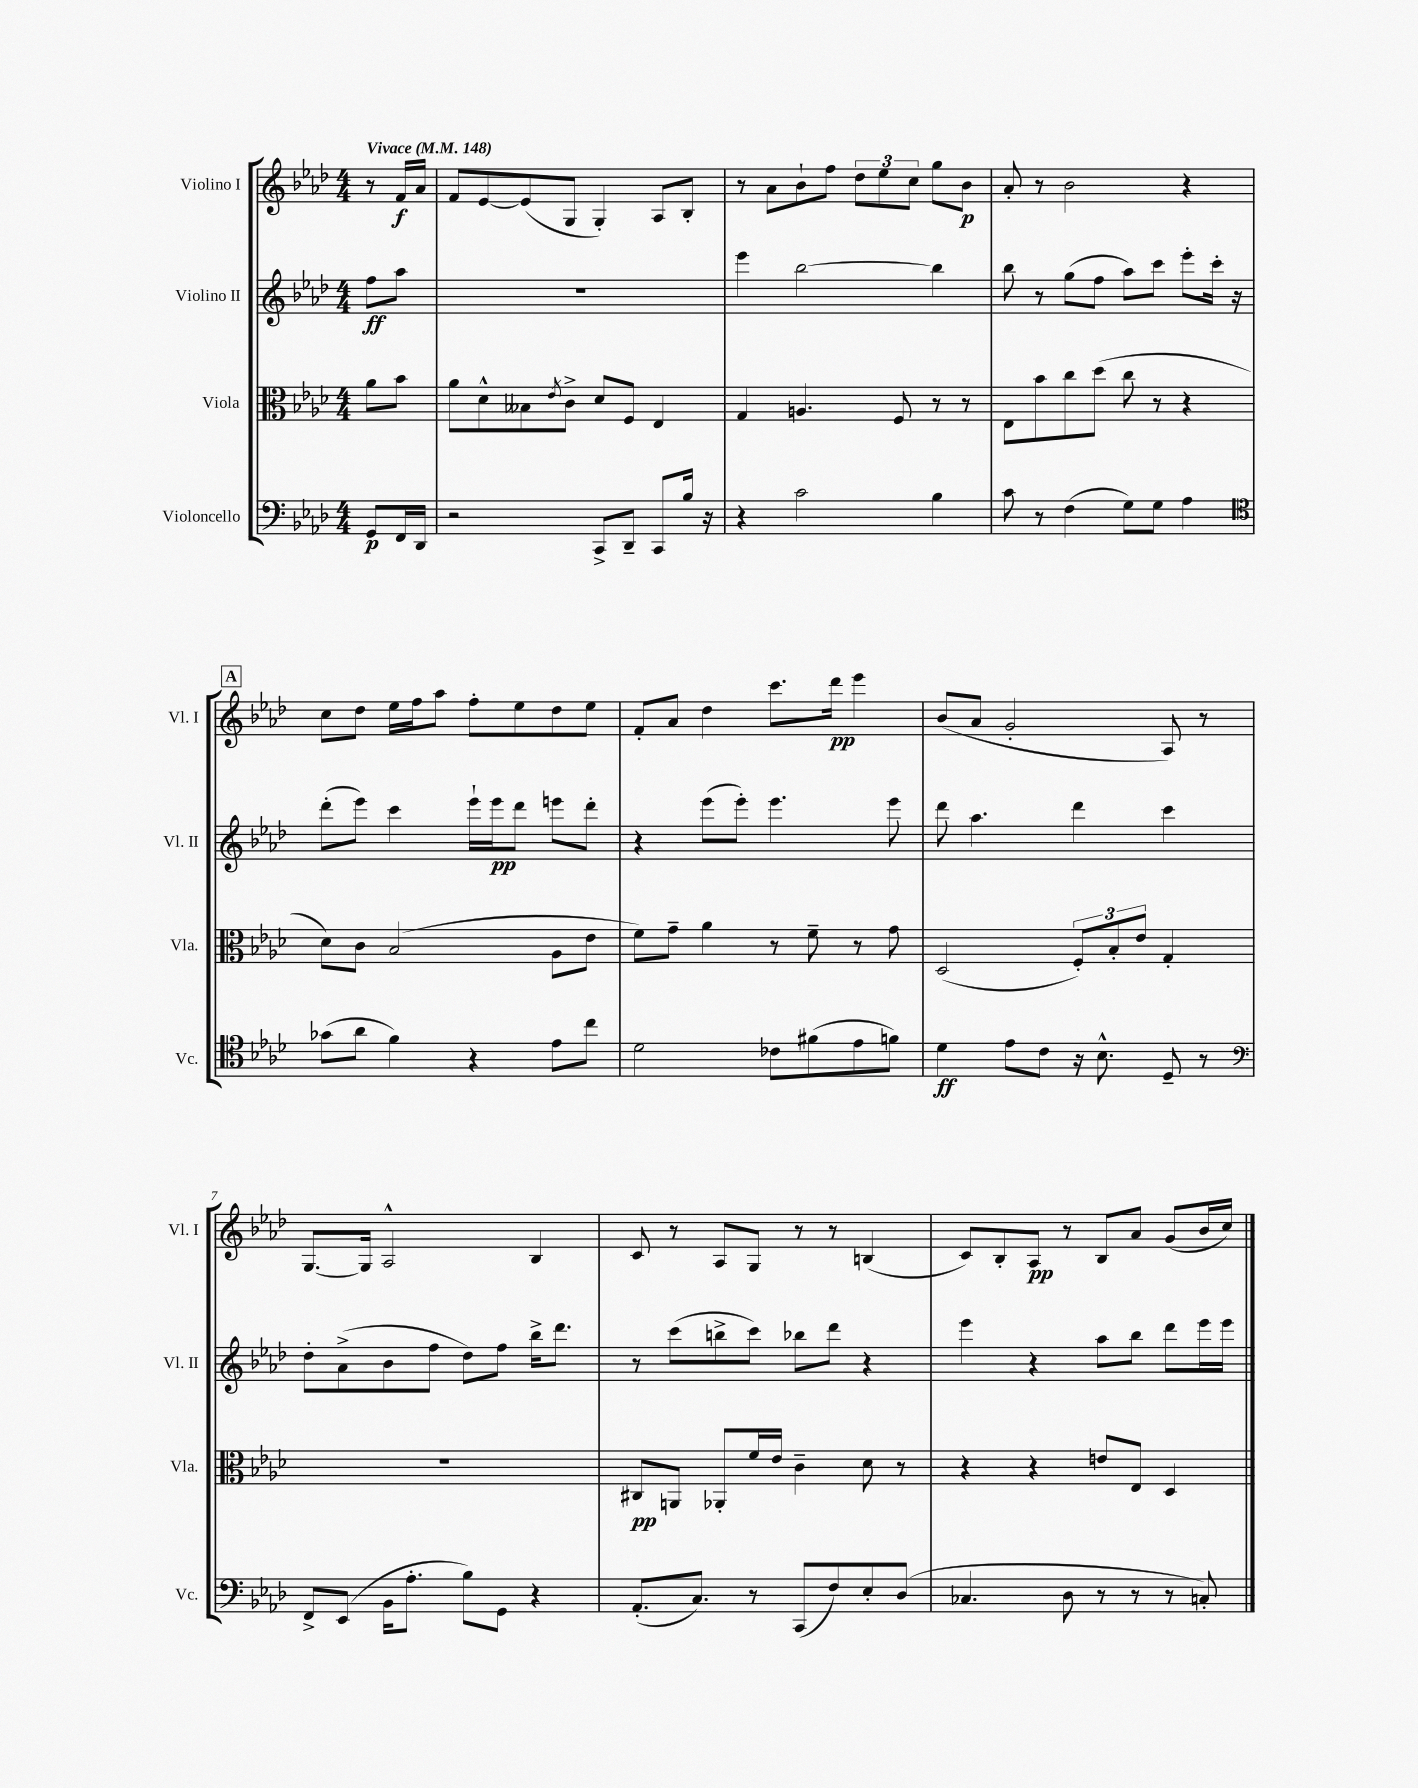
<<
\new StaffGroup <<
\new Staff = "s0" \with { instrumentName = "Violino I" shortInstrumentName = "Vl. I" } {
    \clef treble \key aes \major \numericTimeSignature \time 4/4 \partial 4 \tempo "Vivace" 4 = 148
    r8 f'16\f aes'16 |
    f'8 ees'8~ ees'8( g8 g4-.) aes8 bes8-. |
    r8 aes'8 bes'8-! f''8 \tuplet 3/2 { des''8 ees''8 c''8 } g''8 bes'8\p |
    aes'8-. r8 bes'2 r4 |
    \mark \markup { \box "A" } c''8 des''8 ees''16 f''16 aes''8 f''8-. ees''8 des''8 ees''8 |
    f'8-. aes'8 des''4 c'''8. des'''16\pp ees'''4 |
    bes'8( aes'8 g'2-. aes8) r8 |
    g8.~ g16 aes2-^ bes4 |
    c'8 r8 aes8 g8 r8 r8 b4( |
    c'8) bes8-. aes8\pp r8 bes8 aes'8 g'8( bes'16 c''16) \bar "|." |
}
\new Staff = "s1" \with { instrumentName = "Violino II" shortInstrumentName = "Vl. II" } {
    \clef treble \key aes \major \numericTimeSignature \time 4/4 \partial 4
    f''8\ff aes''8 |
    R1 |
    ees'''4 bes''2~ bes''4 |
    bes''8 r8 g''8( f''8 aes''8) c'''8 ees'''8-. c'''16-. r16 |
    \mark \markup { \box "A" } des'''8-.( ees'''8) c'''4 ees'''16-! ees'''16\pp des'''8 e'''8 des'''8-. |
    r4 ees'''8( ees'''8-.) ees'''4. ees'''8 |
    des'''8 aes''4. des'''4 c'''4 |
    des''8-. aes'8->( bes'8 f''8 des''8) f''8 bes''16-> des'''8. |
    r8 c'''8( b''8-> c'''8) bes''8 des'''8 r4 |
    ees'''4 r4 aes''8 bes''8 des'''8 ees'''16 ees'''16 \bar "|." |
}
\new Staff = "s2" \with { instrumentName = "Viola" shortInstrumentName = "Vla." } {
    \clef alto \key aes \major \numericTimeSignature \time 4/4 \partial 4
    aes'8 bes'8 |
    aes'8 des'8-^ beses8 \acciaccatura { ees'8 } c'8-> des'8 f8 ees4 |
    g4 a4. f8 r8 r8 |
    ees8 bes'8 c''8 des''8( c''8 r8 r4 |
    \mark \markup { \box "A" } des'8) c'8 bes2( aes8 ees'8 |
    f'8) g'8-- aes'4 r8 f'8-- r8 g'8 |
    des2( \tuplet 3/2 { f8-.) bes8-. ees'8 } g4-. |
    R1 |
    cis8\pp a,8 aes,8-. f'16 ees'16 c'4-- des'8 r8 |
    r4 r4 e'8 ees8 des4 \bar "|." |
}
\new Staff = "s3" \with { instrumentName = "Violoncello" shortInstrumentName = "Vc." } {
    \clef bass \key aes \major \numericTimeSignature \time 4/4 \partial 4
    g,8\p f,16 des,16 |
    r2 c,8-> des,8-- c,8 bes16 r16 |
    r4 c'2 bes4 |
    c'8 r8 f4( g8) g8 aes4 |
    \mark \markup { \box "A" } \clef tenor ges'8( aes'8 f'4) r4 ees'8 c''8 |
    des'2 ces'8 fis'8( ees'8 f'8) |
    des'4\ff ees'8 c'8 r16 bes8.-^ des8-- r8 |
    \clef bass f,8-> ees,8( bes,16 aes8.-. bes8) g,8 r4 |
    aes,8.-.( c8.) r8 c,8( f8) ees8-. des8( |
    ces4. des8 r8 r8 r8 c8-.) \bar "|." |
}
>>
>>
